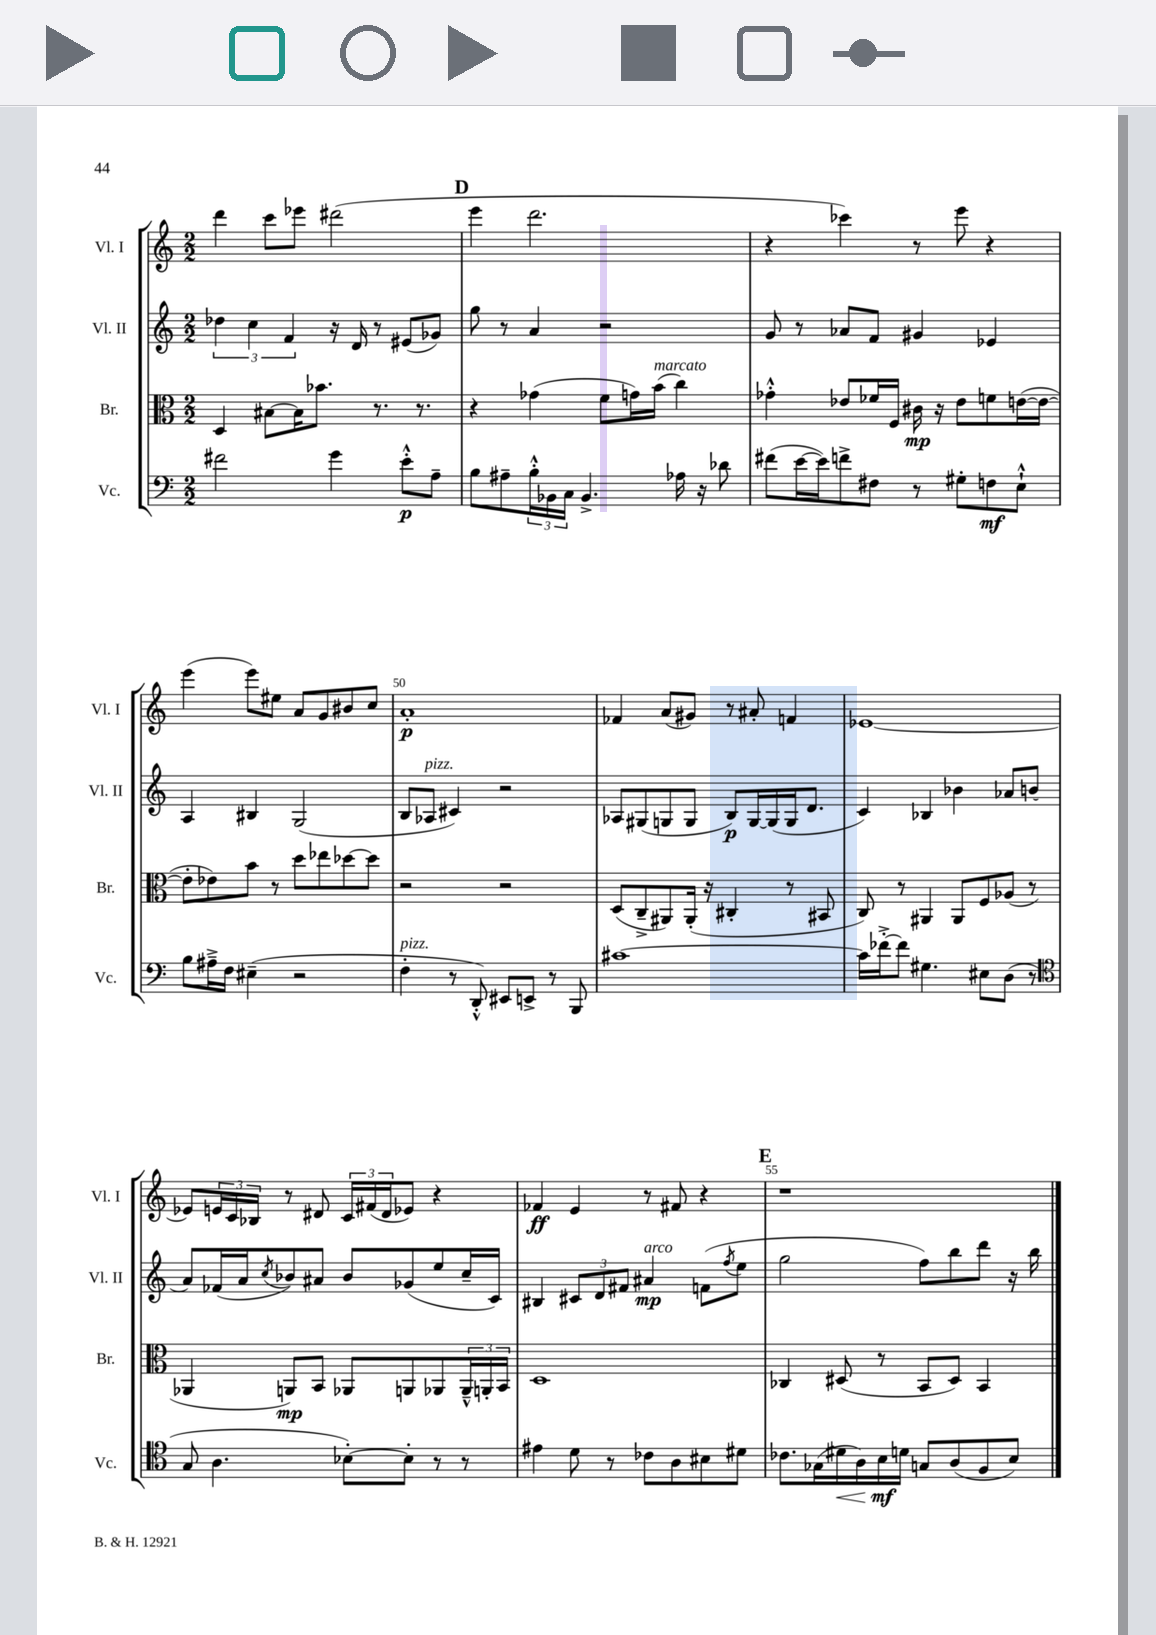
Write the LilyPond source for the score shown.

<<
\new StaffGroup <<
\new Staff = "s0" \with { instrumentName = "Vl. I" shortInstrumentName = "Vl. I" } {
    \clef treble \key c \major \numericTimeSignature \time 2/2
    d'''4 c'''8 ees'''8 dis'''2( |
    \mark \markup { \bold "D" } e'''4 d'''2. |
    r4 ces'''4) r8 e'''8 r4 |
    e'''4( e'''8) eis''8 a'8 g'8 bis'8 c''8 |
    a'1-.\p |
    fes'4 a'8( gis'8) r8 ais'8-. f'4 |
    ees'1~ |
    ees'8 \tuplet 3/2 { e'16 c'16 bes16 } r8 dis'8 \tuplet 3/2 { c'16 fis'16( dis'16 } ees'8) r4 |
    fes'4\ff e'4 r8 fis'8 r4 |
    \mark \markup { \bold "E" } r1 \bar "|." |
}
\new Staff = "s1" \with { instrumentName = "Vl. II" shortInstrumentName = "Vl. II" } {
    \clef treble \key c \major \numericTimeSignature \time 2/2
    \tuplet 3/2 { des''4 c''4 f'4 } r16 d'16 r8 eis'8( ges'8) |
    \mark \markup { \bold "D" } g''8 r8 a'4 r2 |
    g'8 r8 aes'8 f'8 gis'4 ees'4 |
    a4 bis4 g2( |
    b8 aes8^\markup { \italic "pizz." } cis'4) r2 |
    aes8 gis8( g8 g8 b8\p) g16~ g16( g16 d'8. |
    c'4) bes4 bes'4 aes'8 b'8( |
    a'8) fes'16( a'16 \acciaccatura { c''8 } bes'8) ais'8 bes'8 ges'8( e''8 c''16-- c'16) |
    bis4 \tuplet 3/2 { cis'8 d'8 fis'8 } ais'4\mp^\markup { \italic "arco" } f'8( \acciaccatura { f''8 } e''8 |
    \mark \markup { \bold "E" } g''2 f''8) b''8 d'''8 r16 b''16 \bar "|." |
}
\new Staff = "s2" \with { instrumentName = "Br." shortInstrumentName = "Br." } {
    \clef alto \key c \major \numericTimeSignature \time 2/2
    d4 bis8~ bis16 bes'8. r8. r8. |
    \mark \markup { \bold "D" } r4 ges'4( f'8 g'16) b'16^\markup { \italic "marcato" }( c''4) |
    ges'4-.-^ ees'8 fes'16 f16 cis'16\mp r16 ees'8 f'8 e'16~( e'16~ |
    e'8-. ees'8) b'8 r8 d''8 ees''8 des''8~ des''8 |
    r2 r2 |
    d8( c8---> ais,8) ais,16-.( r16 cis4-. r8 bis,8 |
    c8) r8 ais,4 ais,8 f8 aes8( r8 |
    aes,4 a,8\mp) b,8 aes,8 a,8 aes,8 \tuplet 3/2 { aes,16---^ a,16-. b,16 } |
    d1 |
    \mark \markup { \bold "E" } ces4 dis8( r8 b,8 dis8) b,4 \bar "|." |
}
\new Staff = "s3" \with { instrumentName = "Vc." shortInstrumentName = "Vc." } {
    \clef bass \key c \major \numericTimeSignature \time 2/2
    fis'2 g'4 e'8-.-^\p a8-- |
    \mark \markup { \bold "D" } b8 ais8-- \tuplet 3/2 { b16-.-^ bes,16 c16 } bes,4.-> aes16 r16 des'8 |
    fis'8( e'16~ e'16) f'8-> fis8 r8 gis8-. f8\mf e8-!-^ |
    b8 ais16---> f16 eis4--( r2 |
    f4-.^\markup { \italic "pizz." } r8 d,8-.-^) eis,8 e,8-> r8 b,,8 |
    cis'1~ |
    cis'16 fes'16~-.-> fes'8 gis4. eis8 d8( r8 |
    \clef tenor g8 a4. bes8~-.) bes8-. r8 r8 |
    eis'4 d'8 r8 ces'8 a8 bis8 dis'8 |
    \mark \markup { \bold "E" } ces'8. ges16( dis'16\< a16) b16\mf\! d'16 g8 a8( f8 b8) \bar "|." |
}
>>
>>
\layout { \context { \Score currentBarNumber = #46 \override BarNumber.break-visibility = ##(#f #t #t) barNumberVisibility = #(every-nth-bar-number-visible 5) } }
